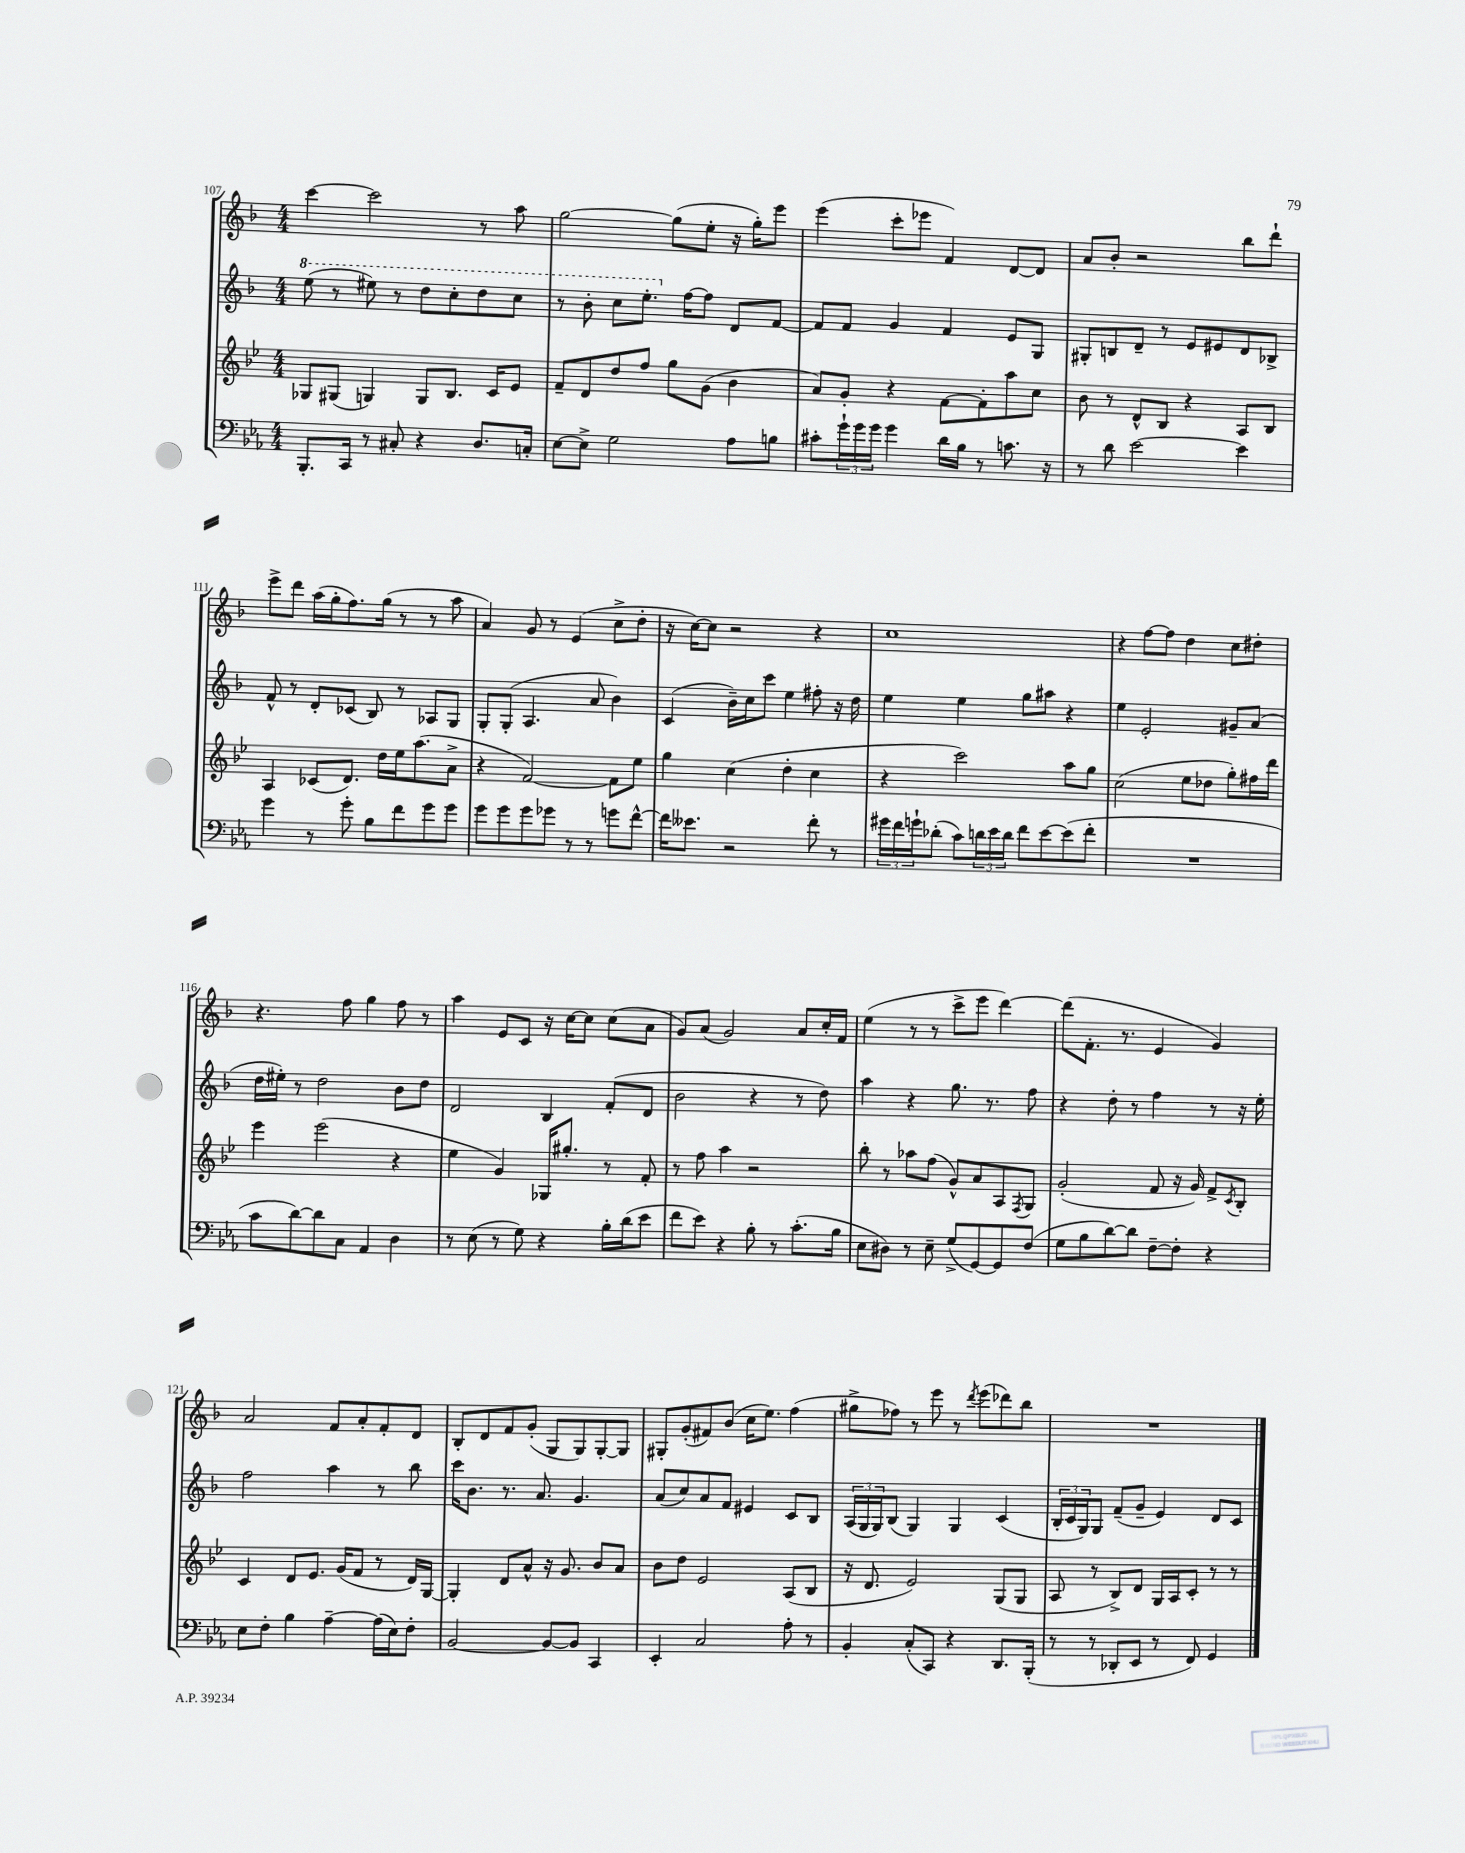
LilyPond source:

<<
\new StaffGroup <<
\new Staff = "s0" {
    \clef treble \key f \major \numericTimeSignature \time 4/4
    c'''4~ c'''2 r8 a''8 |
    g''2~ g''8( e''8-. r16 g''16-.) e'''8 |
    e'''4( c'''8-. ees'''8 f'4) d'8~ d'8 |
    a'8 bes'8-. r2 bes''8 d'''8-! |
    e'''8-> d'''8 a''16( g''16-. f''8.) g''16( r8 r8 a''8 |
    a'4) g'8 r8 e'4( c''8-> d''8-. |
    r16 c''16~) c''8 r2 r4 |
    c''1 |
    r4 f''8~ f''8 d''4 c''8 dis''8-. |
    r4. f''8 g''4 f''8 r8 |
    a''4 e'8 c'8 r16 c''16~ c''8 c''8( a'8 |
    g'8) a'8( g'2) a'8 c''16-. f'16 |
    e''4( r8 r8 c'''8-> e'''8 d'''4~) |
    d'''8( f'8.-. r8. e'4 g'4) |
    a'2 f'8 a'8-. f'8-. d'8 |
    bes8-. d'8 f'8 g'8-.( g8 g8) g8~-. g8 |
    gis8-. g'8-.( fis'8) bes'8( c''16 e''8.) f''4( |
    gis''8-> fes''8) r8 e'''8 r8 \acciaccatura { d'''8 } e'''8( des'''8) bes''8 |
    R1 \bar "|." |
}
\new Staff = "s1" {
    \clef treble \key f \major \numericTimeSignature \time 4/4
    \ottava #1 e'''8( r8 eis'''8) r8 d'''8 c'''8-. d'''8 c'''8 |
    r8 bes''8-. c'''8 e'''8.-. \ottava #0 f''16~ f''8 d'8 f'8~ |
    f'8 f'8 g'4 f'4 e'8 g8 |
    gis8-. b8 d'8-- r8 e'8 eis'8 d'8 bes8-> |
    f'8-^ r8 d'8-. ces'8( bes8) r8 aes8 g8 |
    g8-. g8-.( a4. a'8 bes'4) |
    c'4( bes'16--) c''16 c'''8 e''4 fis''8-. r16 d''16 |
    e''4 e''4 g''8 ais''8 r4 |
    e''4 e'2-. gis'8-- a'8( |
    d''16 eis''16-.) r8 d''2 bes'8 d''8 |
    d'2 bes4 f'8-.( d'8 |
    bes'2 r4 r8 d''8) |
    a''4 r4 g''8. r8. f''8 |
    r4 d''8-. r8 f''4 r8 r16 e''16-. |
    f''2 a''4 r8 bes''8 |
    c'''16 bes'8. r8. a'8. g'4. |
    a'8( c''8) a'8 f'8 eis'4 c'8 bes8 |
    \tuplet 3/2 { a16( g16 g16) } bes8( g4) g4 c'4( |
    \tuplet 3/2 { bes16-. c'16 g16) } g8 f'8--( g'8-- e'4) d'8 c'8 \bar "|." |
}
\new Staff = "s2" {
    \clef treble \key bes \major \numericTimeSignature \time 4/4
    ges8 gis8( g4) g8 bes8. c'16 ees'8 |
    f'8-- d'8 d''8 f''8 g''8 g'8( bes'4 |
    a'8) g'8-. r4 f'8~ f'8-. a''8 c''8 |
    bes'8 r8 d'8-^ bes8 r4 a8 bes8 |
    a4 ces'8( d'8.) d''16 ees''16 a''8.( a'8-> |
    r4 f'2~) f'8 ees''8 |
    g''4 c''4( d''4-. c''4 |
    r4 c'''2) a''8 g''8 |
    c''2( ees''8 des''8 g''8-.) fis''16 d'''16 |
    ees'''4 ees'''2( r4 |
    ees''4 g'4) ges16 gis''8.-. r8 f'8-. |
    r8 f''8 a''4 r2 |
    bes''8-. r8 aes''8 f''8( g'8-^) a'8 a8 \acciaccatura { f8 } g8 |
    g'2-.( f'8 r16 g'16) f'8-> \acciaccatura { c'8 } bes8-. |
    c'4 d'8 ees'8. g'16( f'8 r8 d'16) g16~ |
    g4-. d'8 a'8-^ r16 g'8. bes'8 a'8 |
    bes'8 d''8 ees'2 a8( bes8 |
    r16 d'8. ees'2) g8( g8 |
    a8 r8 bes8->) d'8 g16 a16 c'8-. r8 r8 \bar "|." |
}
\new Staff = "s3" {
    \clef bass \key ees \major \numericTimeSignature \time 4/4
    bes,,8.-. c,16 r8 cis8-. r4 d8. c16-. |
    ees8~ ees8-> g2 aes8 b8 |
    cis'8-. \tuplet 3/2 { g'16-! g'16 g'16 } g'4 d'16 bes16 r8 c'8. r16 |
    r8 d'8 ees'2~ ees'4 |
    g'4 r8 g'8-. bes8 f'8 g'8 g'8 |
    g'8 g'8 g'8 ges'8 r8 r8 g'8 f'8~-^ |
    f'16 eeses'8. r2 f'8-. r8 |
    \tuplet 3/2 { gis'16 f'16 g'16-! } des'8-.( c'8) \tuplet 3/2 { d'16 ees'16 d'16 } f'8 ees'8~ ees'8( f'8-. |
    R1 |
    c'8 d'8~) d'8 c8 aes,4 d4 |
    r8 ees8( r8 g8) r4 bes16-. d'16( ees'8 |
    f'8 ees'8) r4 bes8-. r8 c'8.-.( bes16 |
    ees8 dis8) r8 ees8-- g8->( g,8~) g,8 f8( |
    g8 bes8 d'8~) d'8 f8~-- f8-. r4 |
    ees8 f8-. bes4 aes4~-- aes16( ees16) f8-. |
    bes,2~ bes,8~ bes,8 c,4 |
    ees,4-. c2 aes8-. r8 |
    bes,4-. c8-.( c,8) r4 d,8. bes,,16-.( |
    r8 r8 des,8-. ees,8 r8 f,8) g,4 \bar "|." |
}
>>
>>
\layout { \context { \Score currentBarNumber = #107 } }
